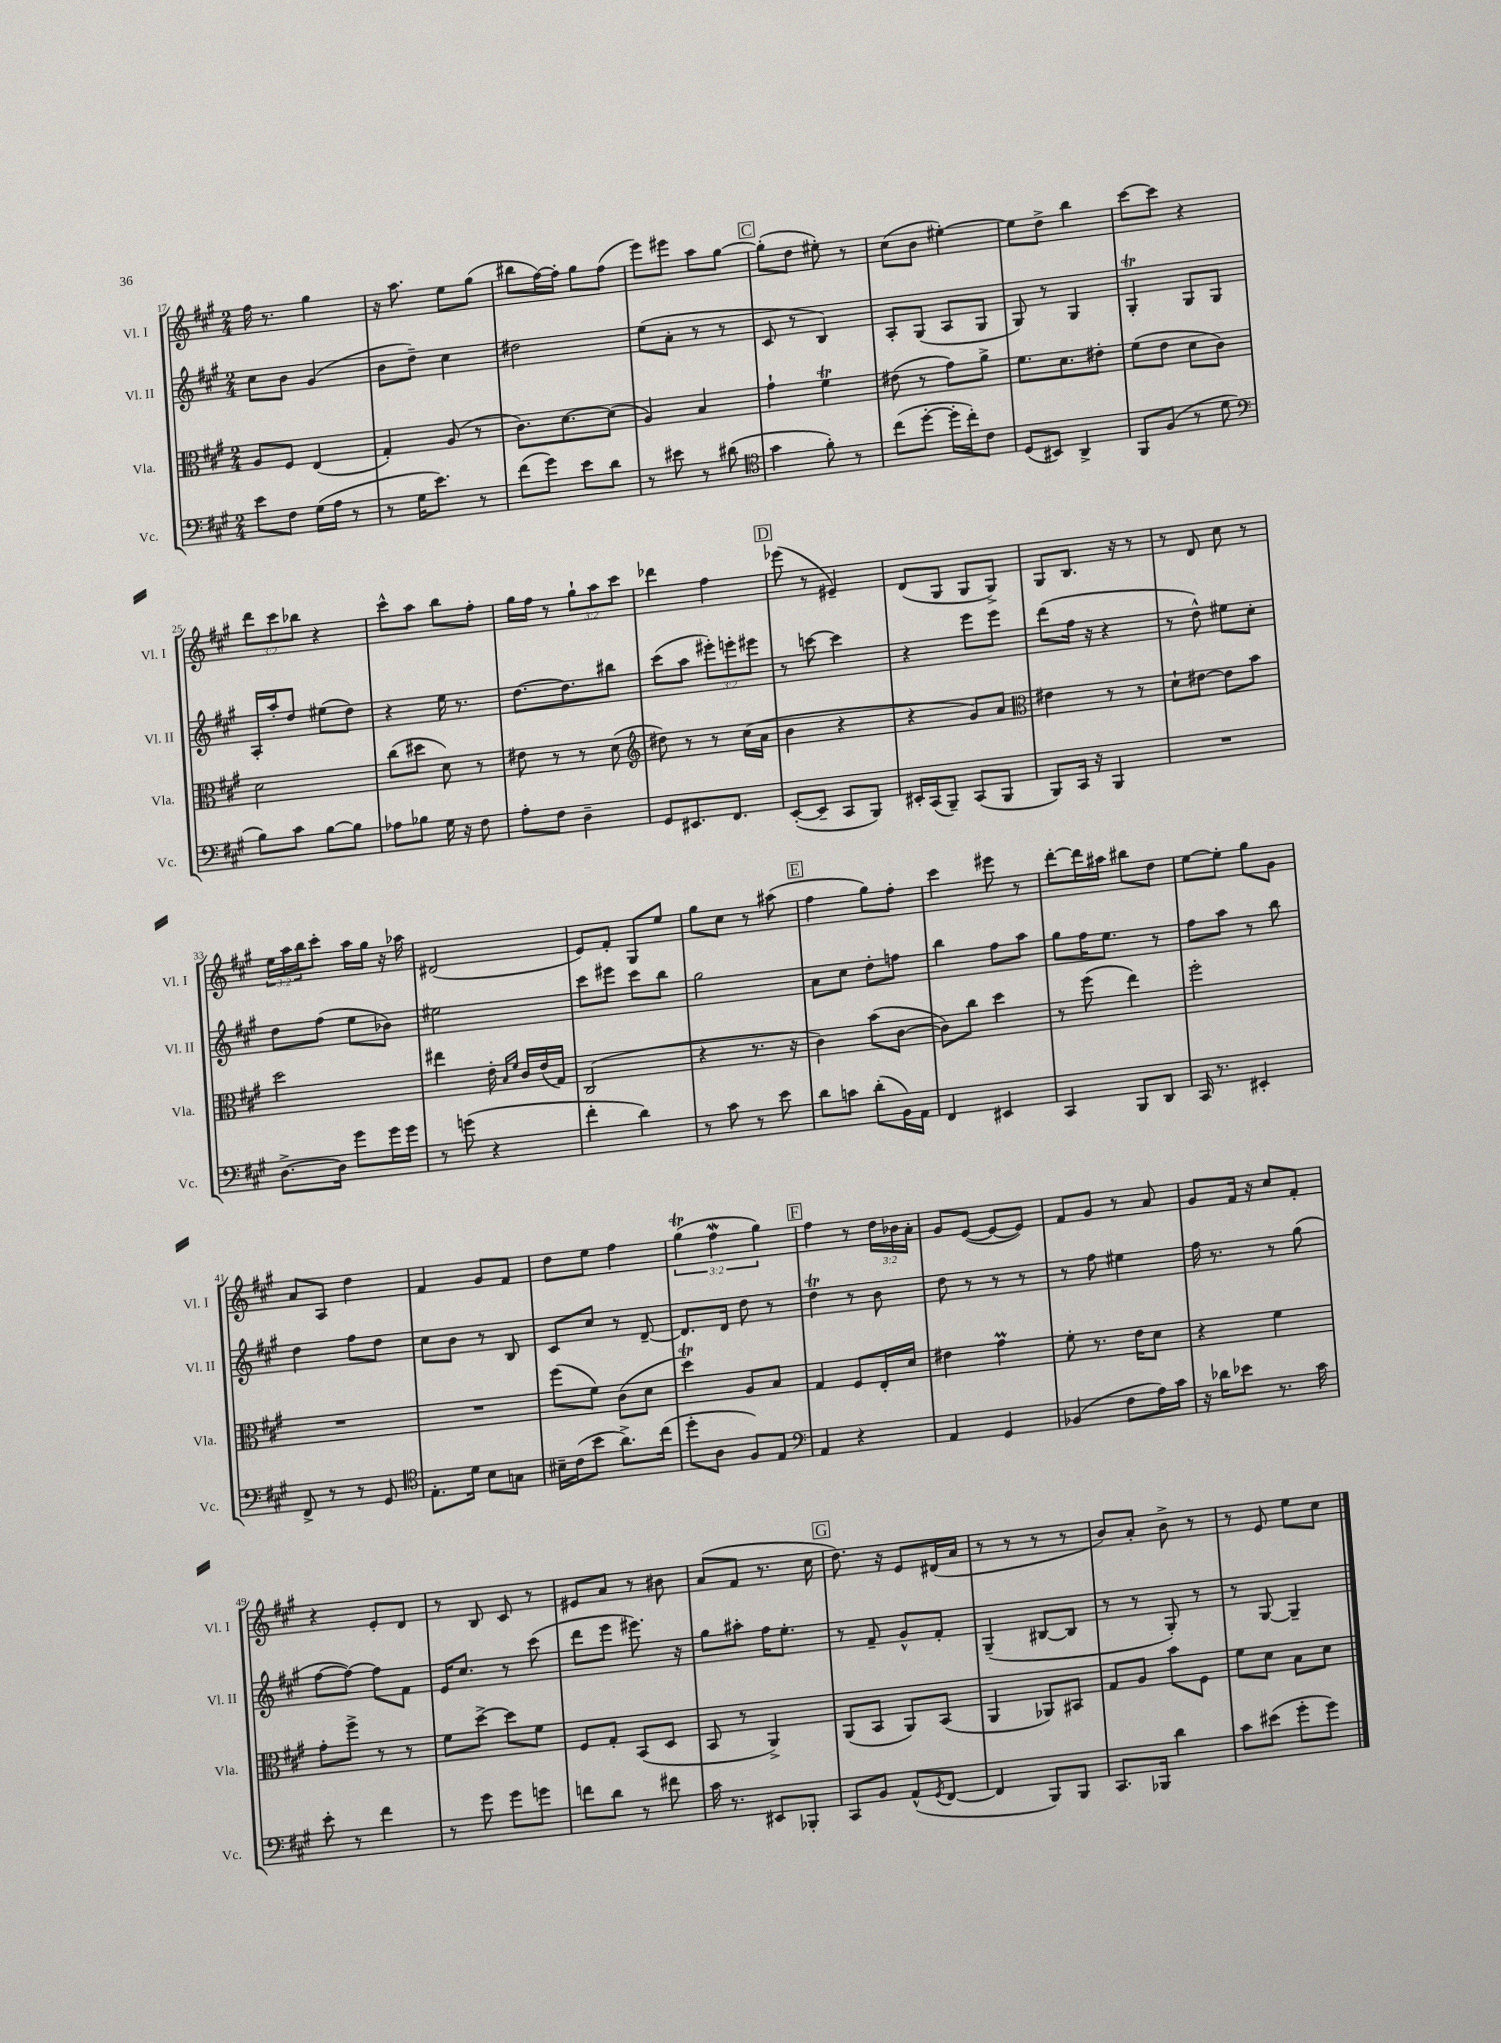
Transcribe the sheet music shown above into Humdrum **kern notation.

**kern	**kern	**kern	**kern
*part4	*part3	*part2	*part1
*staff4	*staff3	*staff2	*staff1
*I"Vc.	*I"Vla.	*I"Vl. II	*I"Vl. I
*I'Vc.	*I'Vla.	*I'Vl. II	*I'Vl. I
*clefF4	*clefC3	*clefG2	*clefG2
*k[f#c#g#]	*k[f#c#g#]	*k[f#c#g#]	*k[f#c#g#]
*M2/4	*M2/4	*M2/4	*M2/4
=17	=17	=17	=17
8e\L	8A/L	8cc#\L	16ff#\
.	.	.	8.r
8F#\J	8F#/J	8b\J	.
(16G#\LL	(4E/	(4g#/	4gg#\
16A\JJ	.	.	.
8r	.	.	.
=18	=18	=18	=18
8r	4G#'/)	8b\L	16r
.	.	.	8.aa\
16G#\KL	.	8dd~\J)	.
8.e\J)	.	.	.
.	(8A/	4cc#\	8ee\L
8r	8r	.	(8gg#\J
=19	=19	=19	=19
(8f#\L	8.c#\L)	2dd#X\	8bb#X\L
8g#\J)	.	.	[16ff#\L)
.	[8.d\	.	16ff#'\JJ]
8e\L	.	.	8gg#\L
8d\J	(8d\J]	.	(8ff#\J
=20	=20	=20	=20
8r	4A/)	(8ee\L	8eee\L)
8e#X\	.	8a'\J	8eee#X\J
8r	4B/	8r	8aa\L
(8d#X\	.	8r	[8gg#\J
!!LO:REH:place=s1:t=C
=21	=21	=21	=21
*clefC4	*	*	*
4g#\	4g#`\	8c#/	(8gg#'\L]
.	.	8r	8dd\J
8f#'\)	4f#T\	4B/)	8ee#X'\)
8r	.	.	8r
=22	=22	=22	=22
(8cc#\L	(8e#X\	8A'/L	(8cc#\L
[8dd'\J	8r	(8G#/J	8b\J
16dd'\LL]	8g#\L)	8A/L	[4ee#X'\)
16cc#'\J)	.	.	.
8c#\J	8a^\J	8G#/J	.
=23	=23	=23	=23
(8D/L	8.f#\L	8G#/)	8ee#\L]
8BB#X/J)	.	8r	8dd^\J
.	8.d\	.	.
4AA^/	.	4G#/	4bb\
.	8e#X'\J	.	.
=24	=24	=24	=24
8FF#/L	(8f#\L	4G#t'/	[8ccc#\L
(8F#/J	8e\J	.	8ccc#\J]
8r	8d\L	8G#/L	4r
8d\	8c#\J)	8G#/J	.
!!LO:LB:g=z
=25	=25	=25	=25
*clefF4	*	*	*
8B\L)	2d\	16A'/LL	12ddd\L
.	.	16aa'/J	.
.	.	.	12ccc#\
8c#\J	.	8dd/J	.
.	.	.	12bb-X\J
[8B\L	.	(8ee#X\L	4r
8B\J]	.	8dd\J)	.
=26	=26	=26	=26
8A-X\L	(8cc#\L	4r	8ccc#^^\L
8B-X\J	8dd#X\J	.	8aa\J
16G#\	8d\)	16ee\	8bb\L
16r	.	8.r	.
8F#\	8r	.	8ff#'\J
=27	=27	=27	=27
8A'\L	8e#X\	[8.dd\L	16gg#\LL
.	.	.	16ff#\JJ
8F#\J	8r	.	8r
.	.	8.dd\]	.
4D~\	8r	.	12gg#`\L
.	.	.	12aa\
.	(8d\	8bb#X\J	.
.	.	.	12ccc#\J
=28	=28	=28	=28
*	*clefG2	*	*
8GG#/L	8dd#X\)	(8ccc#\L	4ddd-X\
8.EE#X/	8r	8aa\J	.
.	8r	12eee#X'\L)	4ff#\
8.FF#/J	.	.	.
.	.	12eeen'\	.
.	(16cc#\LL	.	.
.	.	12eee#X\J	.
.	16a\JJ	.	.
!!LO:REH:place=s1:t=D
=29	=29	=29	=29
([8EE'/L	4b\	8r	(8eee-X\
8EE~/J]	.	[8cccn\	8r
8CC#/L	4r	4ccc\]	4e#X~/)
8BBB/J)	.	.	.
=30	=30	=30	=30
16EE#X'/LL	4r	4r	(8d/L
(16CC#/J	.	.	.
8BBB~/J)	.	.	8G#/J
(8CC#/L	8g#/L)	8eee\L	8G#/L
8BBB/J	8a/J	8eee\J	8G#^/J)
=31	=31	=31	=31
*	*clefC3	*	*
8BBB/L)	4e#X\	(8ddd\L	8G#/L
16CC#/Jk	.	16ff#\Jk	8.B/J
16r	.	16r	.
4BBB/	8r	4r	.
.	.	.	16r
.	8r	.	8r
=32	=32	=32	=32
2r	8d`\L	8r	8r
.	[8e#X\J	8dd^^\)	8d/
.	8e#\L]	8ee#X\L	8cc#\
.	8b\J	8cc#'\J	8r
!!LO:LB:g=z
=33	=33	=33	=33
[8.D^\L	2dd\	8dd\L	24ee\LL
.	.	.	24aa\
.	.	.	24bb\J
.	.	(8ff#\J	8ccc#'\J
16D\Jk]	.	.	.
8g#\L	.	8ee\L	16aa\LL
.	.	.	16gg#\JJ
16g#\L	.	8b-X\J)	16r
16g#\JJ	.	.	16aa-X\
=34	=34	=34	=34
8r	4ee#X\	2ee#X\	(2d#X/
(8gn\	.	.	.
4r	16e'\	.	.
.	16qqB/LL	.	.
.	16qqf#/JJ	.	.
.	16c#/LL	.	.
.	(16e/	.	.
.	16G#/JJ)	.	.
=35	=35	=35	=35
4f#'\	(2C#/	8ccc#\L	8e/L)
.	.	8eee#X\J	8f#'/J
4d\)	.	8ccc#\L	8G#/L
.	.	8bb\J	8ee/J
=36	=36	=36	=36
8r	4r	2gg#\	8gg#\L
8c#\	.	.	8cc#\J
8r	8.r	.	8r
8e\	.	.	(8aa#X\
.	16r	.	.
!!LO:REH:place=s1:t=E
=37	=37	=37	=37
8d\L	4c#\)	8a\L	4ff#\
8cn\J	.	8cc#\J	.
(8d'\L	(8b\L	8dd'\L	8gg#\L)
16BB\L)	[8c#\J	8ffn\J	8ff#'\J
16AA\JJ	.	.	.
=38	=38	=38	=38
4FF#/	8c#\L])	4bb\	4ccc#\
.	8cc#\J	.	.
4EE#X/	4dd\	8ff#\L	8eee#X\
.	.	8aa\J	8r
=39	=39	=39	=39
4CC#/	8r	8gg#\L	[8ddd'\L
.	(8ff#\	16ff#\K	16ddd\L]
.	.	8.ee\J	16aa#X\JJ
8BBB/L	4ee\)	.	8bb#X\L
8DD/J	.	8r	8dd\J
=40	=40	=40	=40
16CC#/	2ff#'\	8ff#\L	[8ee\L
8.r	.	.	.
.	.	8aa\J	8ee'\J]
4EE#X'/	.	8r	8gg#\L
.	.	8bb\	8g#\J
!!LO:LB:g=z
=41	=41	=41	=41
8FF#^/	2r	4dd\	8a/L
8r	.	.	8A/J
8r	.	8ff#\L	4dd\
8GG#/	.	8dd\J	.
=42	=42	=42	=42
*clefC4	*	*	*
8.E'\L	2r	8cc#\L	4f#/
.	.	8b\J	.
16d\Jk	.	.	.
8B\L	.	8r	8g#/L
8Gn\J	.	8B/	8f#/J
=43	=43	=43	=43
16B#X~\LL	(8ff#\L	8c#/L	8dd\L
(16c#\J	.	.	.
8b\J	8f#\J)	8cc#/J	8ee\J
8.a^\L)	(8c#\L	8r	4ff#\
.	8d\J	[8d~/	.
(16cc#\Jk	.	.	.
=44	=44	=44	=44
8dd'\L	4ddT\)	8.d/L]	(6gg#t\
8A\J	.	.	.
.	.	.	6ff#W\
.	.	16d/Jk	.
8F#/L)	8A/L	8dd\	.
.	.	.	6gg#\)
8E/J	8B/J	8r	.
!!LO:REH:place=s1:t=F
=45	=45	=45	=45
*clefF4	*	*	*
4AA/	4G#/	4ddT\	4ff#\
4r	8F#/L	8r	8r
.	16E'/L	8b\	24dd\LL
.	.	.	24b-X\
.	16d/JJ	.	.
.	.	.	24a'\JJ
=46	=46	=46	=46
4AA/	4e#X\	8dd\	8g#/L
.	.	8r	([8e/J
4GG#/	4g#m\	8r	8e/L_
.	.	8r	8e/J])
=47	=47	=47	=47
(4BB-X/	8f#'\	8r	8f#/L
.	8.r	8ff#\	8g#/J
8F#\L	.	4ee#X\	8r
.	16e\KL	.	.
16A\L)	8d\J	.	8a/
16c#\JJ	.	.	.
=48	=48	=48	=48
16r	4r	16ff#\	8g#/L
16d-X\KL	.	8.r	.
8e-X\J	.	.	16f#/Jk
.	.	.	16r
8.r	4f#\	8r	8cc#/L
.	.	(8gg#\	8f#'/J
16c#\	.	.	.
!!LO:LB:g=z
=49	=49	=49	=49
8e'\	8g#'\L	[8ff#\L	4r
8r	8ff#^\J	8ff#\J_)	.
4f#\	8r	8ff#\L]	8e'/L
.	8r	8f#\J	8d/J
=50	=50	=50	=50
8r	8f#\L	16e/KL	8r
.	.	8.cc#/J	.
8g#\	[8dd^\J	.	8B/
8g#\L	8dd\L]	8r	8c#/
8gn\J	8f#\J	(8ccc#\	8r
=51	=51	=51	=51
8fn\L	8F#/L	8ddd\L	8e#X/L
8d\J	8G#'/J	8eee\J	8a/J
8r	(8BB/L	8.eee#X\)	8r
8f#X\	8D/J	.	8b#X\
.	.	16r	.
=52	=52	=52	=52
16c#\	8BB/	8gg#\L	(8a/L
8.r	.	.	.
.	8r	8aa#X'\J	8f#/J
8EE#X/L	4AA^/)	16ff#\KL	8.r
.	.	8.ee'\J	.
8BBB-X'/J	.	.	.
.	.	.	16cc#\
!!LO:REH:place=s1:t=G
=53	=53	=53	=53
8CC#/L	(8AA/L	8r	8.dd\)
8BB/J	8BB/J	8f#~/	.
.	.	.	16r
(8AA^^/L	8AA/L)	8g#^^/L	8e/L
8qGG#/	.	.	.
[8FF#/J	(8BB/J	8f#'/J	(16d#X/L
.	.	.	16a/JJ
=54	=54	=54	=54
4FF#/]	4AA/	(4G#~/	8r
.	.	.	8r
8BBB/L)	8AA-X/L)	[8B#X/L	8r
8BBB/J	8BB#X/J	8B#/J]	8r
=55	=55	=55	=55
8.CC#/L	8G#/L	8r	8b/L)
.	8A/J	8r	8a'/J
16BBB-X/Jk	.	.	.
4d\	8b\L	8G#'/)	8b^\
.	8F#\J	8r	8r
=56	=56	=56	=56
8c#\L	8f#\L	8r	8r
(8e#X\J	8d\J	[8G#/	8e/
8g#'\L	8B\L	4G#~/]	8ee\L
8g#\J)	8d\J	.	8cc#\J
==	==	==	==
*-	*-	*-	*-
